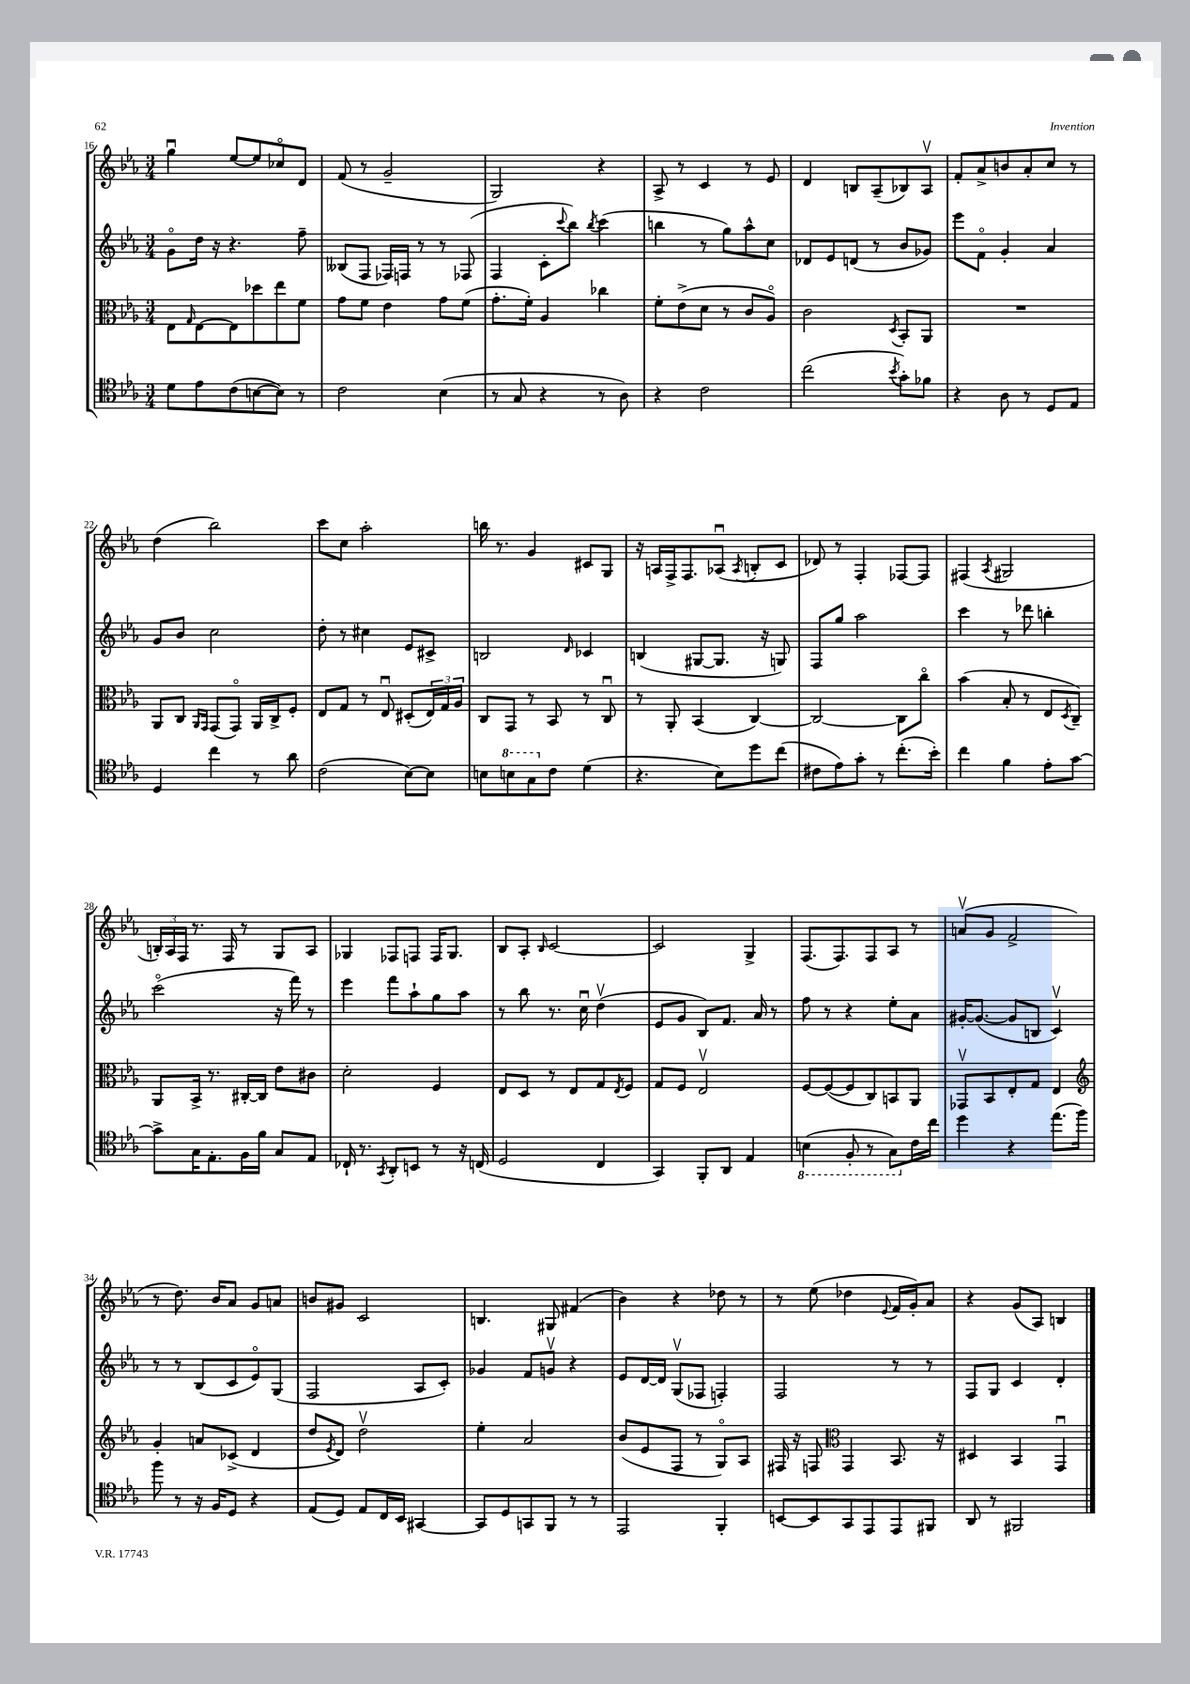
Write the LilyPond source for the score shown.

<<
\new StaffGroup <<
\new Staff = "s0" {
    \clef treble \key ees \major \numericTimeSignature \time 3/4
    g''4\downbow ees''8~ ees''8 ces''8\flageolet d'8 |
    f'8( r8 g'2-- |
    g2) r4 |
    aes8-> r8 c'4 r8 ees'8 |
    d'4 b8 aes8--( bes8) aes8\upbow |
    f'8-. aes'8-> b'8 aes'8-. c''8 r8 |
    d''4( bes''2) |
    c'''8 c''8 aes''2-. |
    b''16 r8. g'4 cis'8 g8 |
    r16 a16 f16-> f8. aes8\downbow( \acciaccatura { aes8 } b8-. c'8 |
    des'8) r8 f4-. fes8~ fes8 |
    fis4( \acciaccatura { aes8 } gis2 |
    \tuplet 3/2 { b16-.) aes16 f16 } r8. f16 r8 g8 aes8 |
    ges4 fes8 f8 f16 ges8. |
    bes8 aes8-. \grace { bes16 } c'2~ |
    c'2 g4-> |
    f8.( f8.) f8 aes8 r8 |
    a'8\upbow( g'8 f'2-> |
    r8 d''8.) bes'16 aes'8 g'8 a'8 |
    b'8 gis'8 c'2 |
    b4. gis8 fis'4( |
    bes'4) r4 des''8 r8 |
    r8 ees''8( des''4 \appoggiatura { ees'8 } f'16 g'16-.) aes'8 |
    r4 g'8( aes8) b4 \bar "|." |
}
\new Staff = "s1" {
    \clef treble \key ees \major \numericTimeSignature \time 3/4
    g'8\flageolet d''16 r16 r4. f''8-- |
    beses8( f8 fes16) f16 r8 r8 fes8( |
    f4 c'8-. \appoggiatura { c'''8 } bes''8) \acciaccatura { bes''8 } c'''4( |
    b''4 r8 g''8) aes''8-^ c''8 |
    des'8 ees'8 d'8( r8 bes'8 ges'8) |
    ees'''8 f'8\flageolet g'4-. aes'4 |
    g'8 bes'8 c''2 |
    d''8-. r8 cis''4 ees'8 cis'8-> |
    b2 \grace { d'16 } ces'4 |
    b4( gis8~ gis8. r16 g8) |
    f8 g''8 aes''2 |
    c'''4 r8 des'''8 b''4-. |
    c'''2\flageolet( r16 f'''16) r8 |
    ees'''4 f'''8 aes''8-! g''8 aes''8 |
    r8 bes''8 r8. c''16\downbow d''4\upbow( |
    ees'8 g'8 bes8) f'8. aes'16 r8 |
    f''8 r8 r4 ees''8-. aes'8 |
    gis'16~-. gis'8.~( gis'8 b8 c'4\upbow) |
    r8 r8 bes8( c'8 ees'8\flageolet) g8( |
    f2 aes8 c'8-.) |
    ges'4 f'8 g'8\upbow r4 |
    ees'8 d'16~ d'16 g8\upbow( fes8 f4-.) |
    f2 r8 r8 |
    f8 g8 c'4 d'4-. \bar "|." |
}
\new Staff = "s2" {
    \clef alto \key ees \major \numericTimeSignature \time 3/4
    ees8 \grace { g16 } ees8~ ees8 des''8 ees''8 f'8 |
    g'8 f'8 ees'4 g'8 f'8( |
    g'8.-. f'16-.) aes4 ces''4 |
    f'8-. ees'8->( d'8 r8 c'8 aes8\flageolet) |
    c'2 \acciaccatura { d8 } bes,8-. aes,8 |
    R2. |
    aes,8 c8 \grace { aes,16 g,16 } g,8( g,8\flageolet) aes,16 c16-> f8-. |
    ees8 g8 r8 ees8\downbow dis8-.( \tuplet 3/2 { ees16) g16 aes16 } |
    c8 g,8 r8 bes,8 r8 c8\downbow |
    r8 aes,8-. bes,4( c4~) |
    c2~ c8 c''8\flageolet |
    bes'4( bes8-. r8 ees8 \acciaccatura { d8 } c8--) |
    aes,8 bes,16-> r8. cis16~-. cis16 ees'8 cis'8 |
    d'2-. f4 |
    ees8 d8 r8 ees8 g8 \acciaccatura { ees8 } f8 |
    g8 f8 ees2\upbow |
    f8~ f8~( f8 c8) b,8 aes,8 |
    ges,8\upbow bes,8 ees8-. g8 ees4 |
    \clef treble g'4-. a'8 ces'8->( d'4 |
    d''8 \acciaccatura { ees'8 } d'8) d''2\upbow |
    ees''4-. aes'2 |
    bes'8( ees'8 f8 r8 g8\flageolet) aes8 |
    fis16 r16 f8 \clef alto g,4 bes,8. r16 |
    dis4 bes,4 g,4\downbow \bar "|." |
}
\new Staff = "s3" {
    \clef tenor \key ees \major \numericTimeSignature \time 3/4
    d'8 ees'8 c'8( b8~ b8) r8 |
    c'2 bes4( |
    r8 g8 r4 r8 aes8) |
    r4 c'2 |
    c''2( \acciaccatura { bes'8 } g'8-.) fes'8 |
    r4 aes8 r8 d8 ees8 |
    d4 c''4 r8 aes'8 |
    c'2( bes8~) bes8 |
    b8 \ottava #1 b'8 g'8 \ottava #0 c'8 d'4( |
    r4. bes8) d''8 c''8( |
    cis'8 ees'8) g'8-. r8 c''8.-.( bes'16-.) |
    c''4 f'4 ees'8-. g'8~ |
    g'8-> g16 ees8.-. f16 f'16 g8 ees8 |
    ces16-! r8. \acciaccatura { g,8 } aes,8-. b,8 r8 r16 c16( |
    d2 c4 |
    g,4) f,8-. aes,8 ees4 |
    \ottava #-1 b,4( f,8-. r8 g,8) \ottava #0 c'16 c''16 |
    d''4 r4 ees''8.( f''16) |
    f''8 r8 r16 f16 d8 r4 |
    ees8( d8) ees8 c16 bes,16 gis,4~ |
    gis,8 d8 g,8 f,8 r8 r8 |
    ees,2 f,4-. |
    b,8~ b,8 g,8 ees,8 ees,8 fis,8 |
    aes,8 r8 fis,2 \bar "|." |
}
>>
>>
\layout { \context { \Score currentBarNumber = #16 } }
